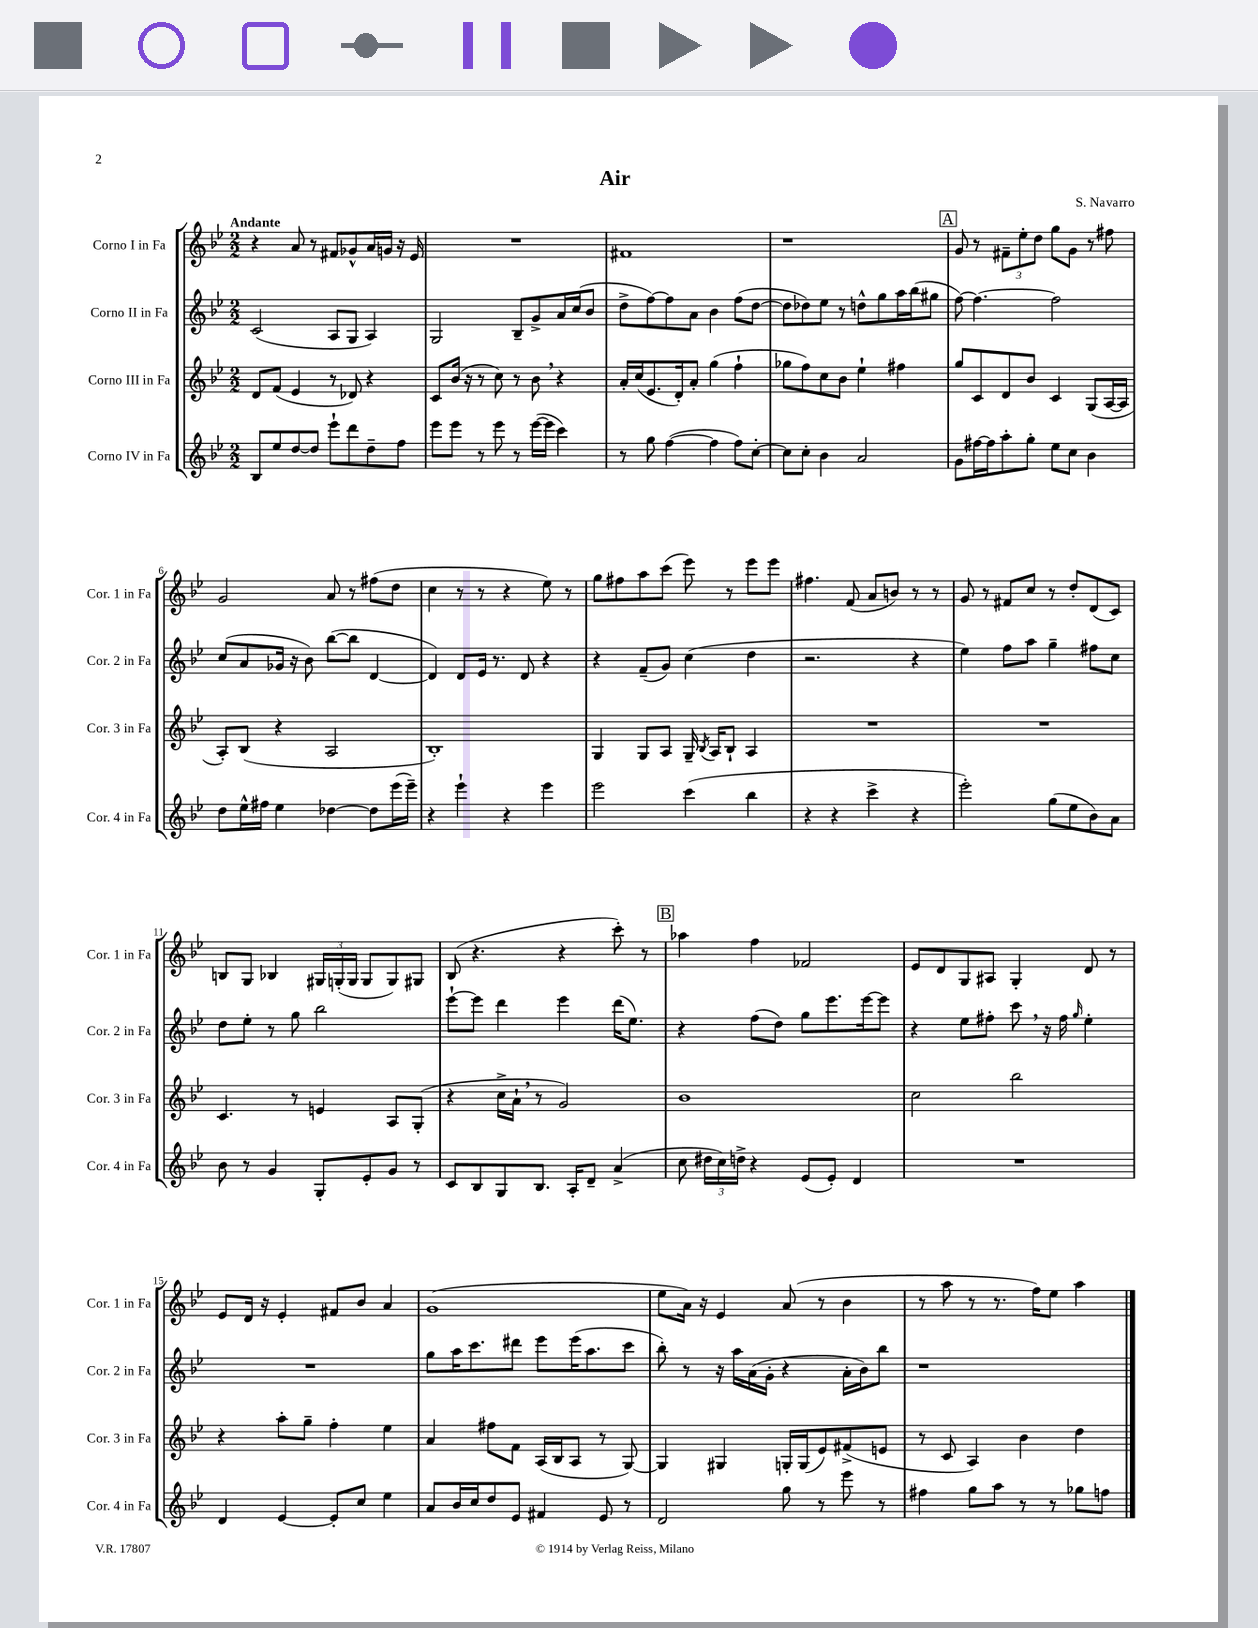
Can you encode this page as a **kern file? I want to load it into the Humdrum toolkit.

**kern	**kern	**kern	**kern
*staff4	*staff3	*staff2	*staff1
*clefG2	*clefG2	*clefG2	*clefG2
*k[b-e-]	*k[b-e-]	*k[b-e-]	*k[b-e-]
*M2/2	*M2/2	*M2/2	*M2/2
8B-	8d	(2c	4r
8ee-	(8f	.	.
[8dd	4e-	.	8a
8dd]	.	.	8r
8eee-`	8r	8A	8f#
8ddd	8d-)	8G	8g-^^
8dd~	4r	4A)	16a
.	.	.	16g
8ff	.	.	16r
.	.	.	16e-
=	=	=	=
8eee-	8c	2G	1r
8eee-	(16b-	.	.
.	16r	.	.
8r	8r	.	.
8eee-	8cc)	.	.
8r	8r	8B-~	.
([16eee-	8b-	8g^	.
16eee-]	.	.	.
4ccc)	4r	16a	.
.	.	(16cc	.
.	.	8b-	.
=	=	=	=
8r	16a'	8dd^	1f#
.	(16cc	.	.
8gg	8.e-	[8ff)	.
([4ff	.	8ff]	.
.	16d')	.	.
.	8a'	8a	.
4ff]	(4gg	4b-	.
8ff)	4ff`	(8ff	.
[8cc'	.	[8dd	.
=	=	=	=
8cc]	8gg-	8dd]	1r
8cc'	8ff)	8dd-)	.
4b-	8cc	8ee-	.
.	8b-	8r	.
2a	4ee-`	8dd^^	.
.	.	8gg	.
.	4ff#	16aa	.
.	.	(16bb-	.
.	.	8gg#	.
=	=	=	=
8g	8gg	[8ff)	8g
[16ff#	8c	4.ff_	8r
16ff#]	.	.	.
8aa'	8d	.	12f#~
.	.	.	12ee-'
8gg'	8b-	.	.
.	.	.	12dd
8ee-	4c	2ff]	8gg
8cc	.	.	8g
4b-	(8G	.	8r
.	[16A	.	8ff#
.	16A]	.	.
=	=	=	=
8dd	8A')	(8cc	2g
16ee-^^	(8B-	8a	.
16ff#	.	.	.
4ee-	4r	16g-	.
.	.	16r	.
.	.	8b-)	.
[4dd-	2A	([8bb-	8a
.	.	8bb-]	8r
8dd-]	.	[4d	(8ff#
(16eee-	.	.	8dd
16eee-~)	.	.	.
=	=	=	=
4r	1B-')	4d])	4cc
4eee-`	.	8d	8r
.	.	16e-	8r
.	.	8.r	.
4r	.	.	4r
.	.	8d	.
4eee-	.	4r	8ee-)
.	.	.	8r
=	=	=	=
2eee-	4G	4r	8gg
.	.	.	8ff#
.	8G	(8f~	8aa
.	8A	8g)	(8ccc
(4ccc	16G~	(4cc	8eee-)
.	8qB-	.	.
.	16A	.	.
.	8B-`	.	8r
4bb-	4A	4dd	8eee-
.	.	.	8eee-
=	=	=	=
4r	1r	2.r	4.ff#
4r	.	.	.
.	.	.	(8f
4ccc^	.	.	8a
.	.	.	8b)
4r	.	4r	8r
.	.	.	8r
=	=	=	=
2eee-')	1r	4ee-)	8g
.	.	.	8r
.	.	8ff	8f#
.	.	8aa	8cc
(8gg	.	4gg~	8r
8ee-	.	.	8dd'
8b-)	.	8ff#	(8d
8a	.	8cc	8c)
=	=	=	=
8b-	4.c	8dd	8B
8r	.	8ee-'	8G
4g	.	8r	4B-
.	8r	8gg	.
8G'	4e	2bb-	24G#
.	.	.	(24G'
.	.	.	24G
8e-'	.	.	8G
8g	8A	.	8G)
8r	(8G'	.	8G#
=	=	=	=
8c	4r	[8eee-`	(8B-
8B-	.	8eee-]	4.r
8G	16cc^	4ddd	.
.	16a`	.	.
8.B-	8r	.	.
.	2g)	4eee-	4r
16A'	.	.	.
8d~	.	.	.
(4a^	.	(16ddd	8ccc')
.	.	8.ee-)	.
.	.	.	8r
=	=	=	=
8cc	1b-	4r	4aa-
24dd#	.	.	.
24cc)	.	.	.
24dd^	.	.	.
4r	.	(8ff	4ff
.	.	8dd)	.
(8e-	.	8gg	2f-
8e-')	.	8.eee-	.
4d	.	.	.
.	.	[16eee-	.
.	.	8eee-]	.
=	=	=	=
1r	2cc	4r	8e-
.	.	.	8d
.	.	8ee-	8G
.	.	8ff#'	8A#
.	2bb-	8ccc	4G'
.	.	16r	.
.	.	16ff#	.
.	.	16qqgg	.
.	.	4ee-'	8d
.	.	.	8r
=	=	=	=
4d	4r	1r	8e-
.	.	.	16d
.	.	.	16r
[4e-	8aa'	.	4e-'
.	8gg~	.	.
8e-']	4ff'	.	8f#
8cc	.	.	8b-
4ee-	4ee-	.	4a
=	=	=	=
8a	4a	8gg	(1g
16b-	.	16aa	.
16cc	.	8.ccc	.
8dd	8ff#	.	.
8e-	8f	8ddd#	.
4f#	(16A	8eee-	.
.	16B-	.	.
.	8A	(16eee-	.
.	.	8.aa	.
8e-	8r	.	.
8r	[8G)	8ccc	.
=	=	=	=
2d	4G]	8bb-')	8ee-
.	.	8r	16a)
.	.	.	16r
.	4G#	16r	4e-
.	.	16aa	.
.	.	(16a	.
.	.	16g'	.
8gg	16G'	4r	(8a
.	(16G	.	.
8r	8e-)	.	8r
8eee-	(8f#^	16a'	4b-
.	.	16b-)	.
8r	8e	8bb-	.
=	=	=	=
4ff#	8r	1r	8r
.	8c	.	8aa
8gg	4A)	.	8r
8aa	.	.	8.r
8r	4b-	.	.
.	.	.	16ff)
8r	.	.	8ee-
8gg-	4dd	.	4aa
8ff	.	.	.
==	==	==	==
*-	*-	*-	*-
